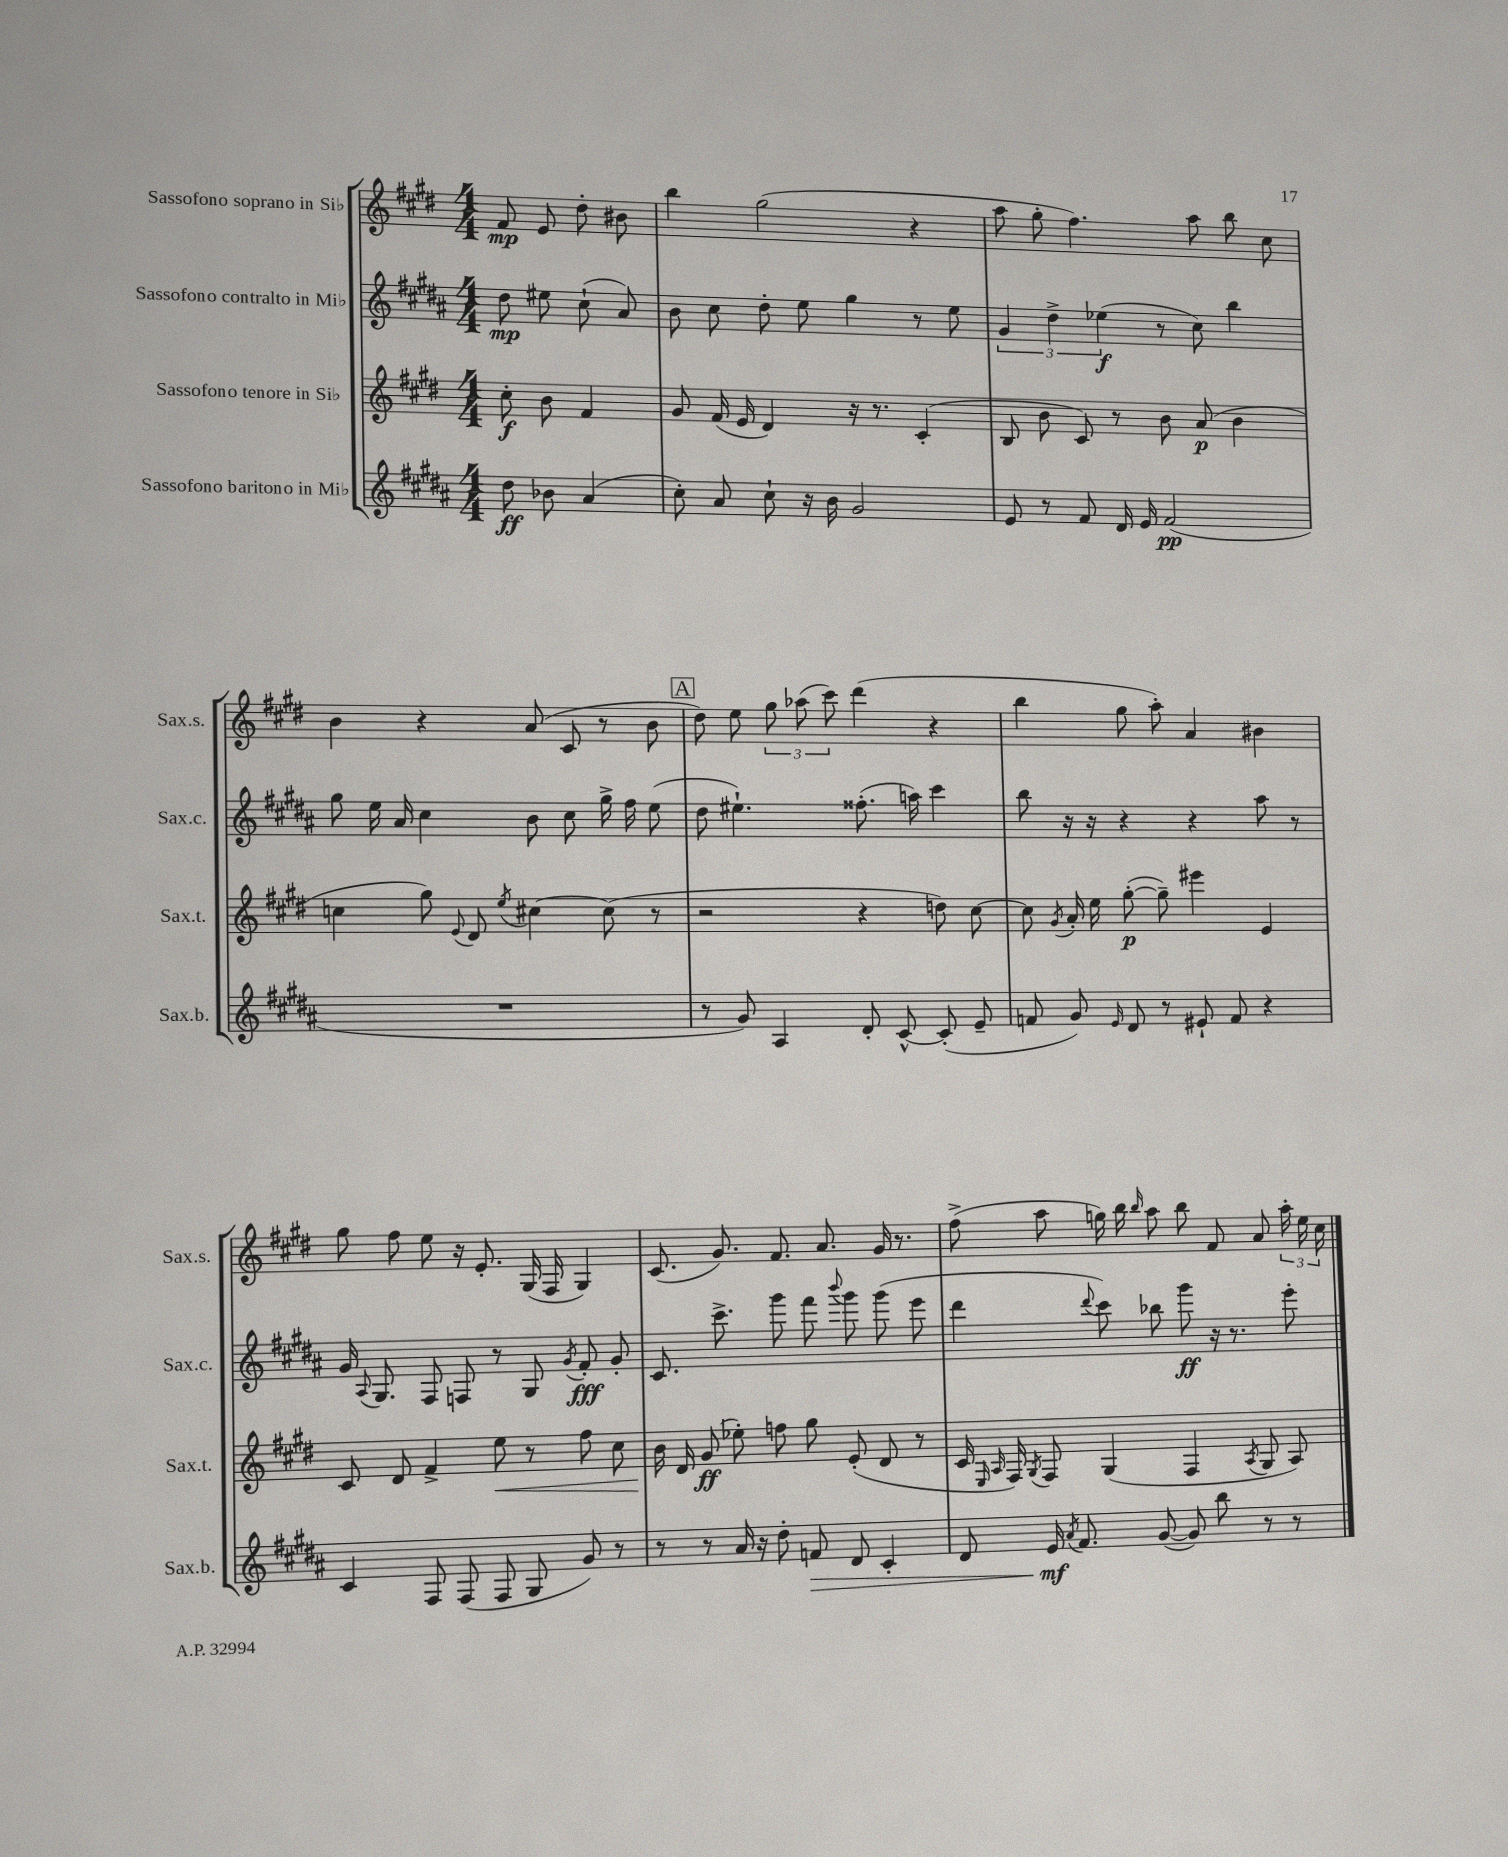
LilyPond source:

<<
\new StaffGroup <<
\new Staff = "s0" \with { instrumentName = "Sassofono soprano in Sib" shortInstrumentName = "Sax.s." } {
    \clef treble \key e \major \numericTimeSignature \time 4/4 \partial 2
    \autoBeamOff fis'8\mp e'8 dis''8-. bis'8 |
    b''4 gis''2( r4 |
    a''8 gis''8-. fis''4.) a''8 b''8 cis''8 |
    b'4 r4 a'8( cis'8 r8 b'8 |
    \mark \markup { \box "A" } dis''8) e''8 \tuplet 3/2 { gis''8 aes''8( cis'''8) } dis'''4( r4 |
    b''4 gis''8 a''8-.) a'4 bis'4 |
    gis''8 fis''8 e''8 r16 e'8.-. gis16( fis16 gis4) |
    cis'8.( gis'8.) fis'8. a'8. gis'16 r8. |
    fis''8->( a''8 g''16) b''16 \grace { b''16 } a''8 b''8 fis'8 a'8 \tuplet 3/2 { a''16-. e''16 cis''16 } \bar "|." |
}
\new Staff = "s1" \with { instrumentName = "Sassofono contralto in Mib" shortInstrumentName = "Sax.c." } {
    \clef treble \key b \major \numericTimeSignature \time 4/4 \partial 2
    \autoBeamOff dis''8\mp eis''8 cis''8-!( ais'8) |
    b'8 cis''8 dis''8-. e''8 gis''4 r8 e''8 |
    \tuplet 3/2 { gis'4 dis''4-> ees''4\f( } r8 cis''8) b''4 |
    gis''8 e''16 ais'16 cis''4 b'8 cis''8 gis''16-> fis''16 e''8( |
    \mark \markup { \box "A" } dis''8 eis''4.-!) fisis''8.-.( a''16) cis'''4 |
    b''8 r16 r16 r4 r4 ais''8 r8 |
    gis'16 \appoggiatura { ais8 } gis8. fis8 f8 r8 gis8 \acciaccatura { gis'8 } fis'8-.\fff gis'8-. |
    cis'8. cis'''8.-> gis'''8 fis'''8 \appoggiatura { b'''8 } gis'''8 gis'''8( e'''8 |
    dis'''4 \appoggiatura { dis'''8 } cis'''8) bes''8 gis'''8\ff r16 r8. e'''8-. \bar "|." |
}
\new Staff = "s2" \with { instrumentName = "Sassofono tenore in Sib" shortInstrumentName = "Sax.t." } {
    \clef treble \key e \major \numericTimeSignature \time 4/4 \partial 2
    \autoBeamOff cis''8-.\f b'8 fis'4 |
    gis'8 fis'16( e'16 dis'4) r16 r8. cis'4-.( |
    b8 b'8 cis'8) r8 b'8 a'8\p( b'4 |
    c''4 gis''8) \appoggiatura { e'8 } dis'8 \acciaccatura { e''8 } cis''4~ cis''8( r8 |
    \mark \markup { \box "A" } r2 r4 d''8) cis''8~ |
    cis''8 \acciaccatura { gis'8 } a'16-. e''16 gis''8~-.\p( gis''8--) eis'''4 e'4 |
    cis'8 dis'8 fis'4-> e''8\< r8 fis''8 cis''8 |
    b'16\! dis'16 gis'8\ff( ees''8-.) f''8 gis''8 e'8-.( dis'8 r8 |
    cis'16 \grace { e16 a16 } fis16) \acciaccatura { gis8 } fis8 gis4( fis4 \acciaccatura { a8 } gis8 a8) \bar "|." |
}
\new Staff = "s3" \with { instrumentName = "Sassofono baritono in Mib" shortInstrumentName = "Sax.b." } {
    \clef treble \key b \major \numericTimeSignature \time 4/4 \partial 2
    \autoBeamOff dis''8\ff bes'8 ais'4( |
    cis''8-.) ais'8 cis''8-! r16 b'16 gis'2 |
    e'8 r8 fis'8 dis'16 e'16 fis'2\pp( |
    R1 |
    \mark \markup { \box "A" } r8 gis'8) ais4 dis'8-. cis'8~-^ cis'8-.( e'8-- |
    f'8 gis'8) \grace { e'16 } dis'8 r8 eis'8-! f'8 r4 |
    cis'4 fis8 fis8( fis8 gis8 gis'8) r8 |
    r8 r8 ais'16 r16 dis''8-. f'8\> dis'8 cis'4-. |
    dis'8 e'16\mf\! \acciaccatura { ais'8 } fis'8. gis'8~( gis'8) b''8 r8 r8 \bar "|." |
}
>>
>>
\layout { \context { \Score \remove "Bar_number_engraver" } }
